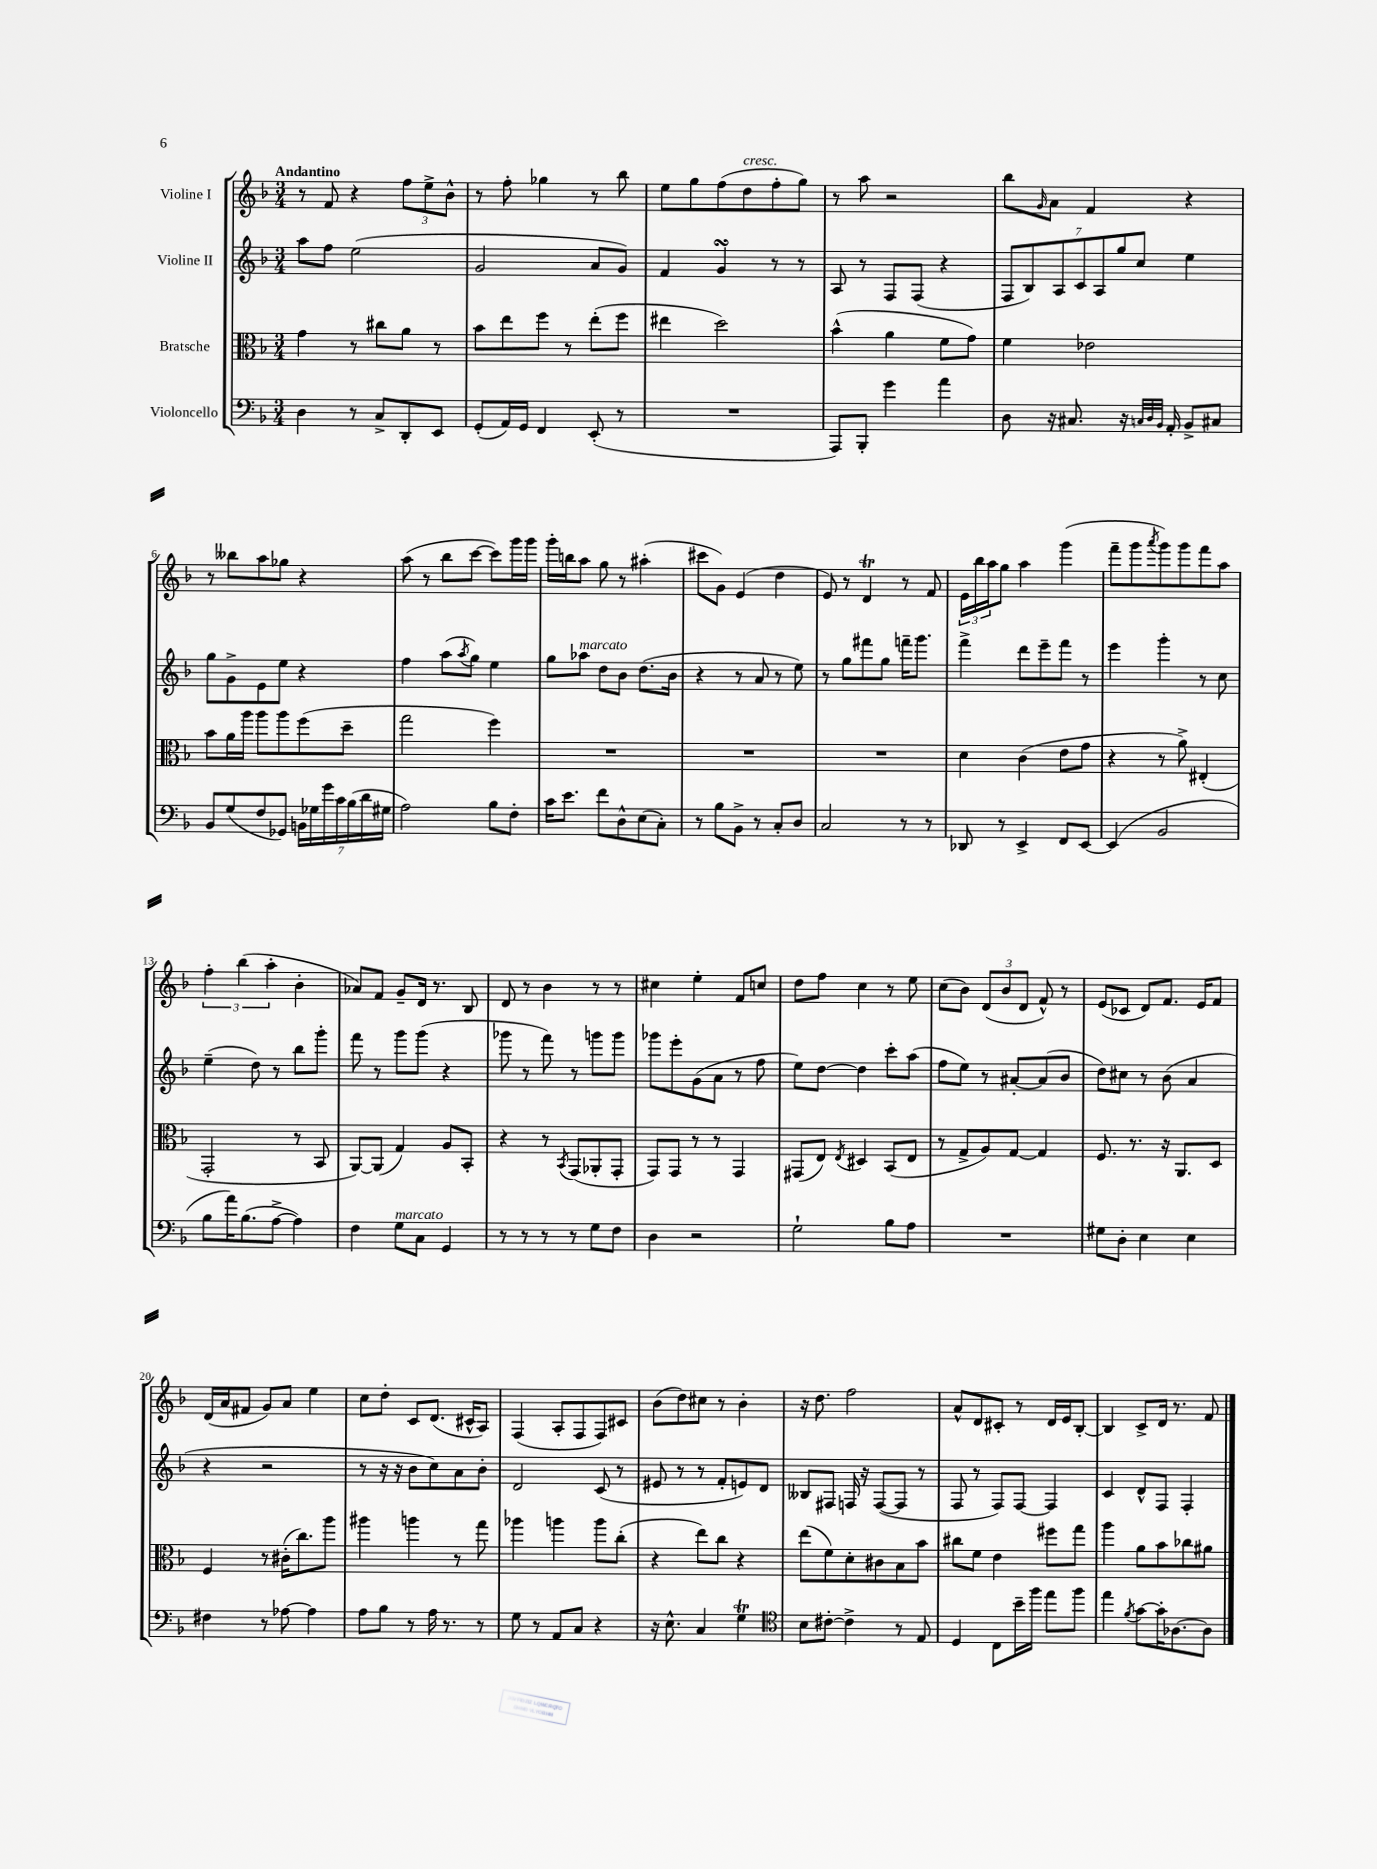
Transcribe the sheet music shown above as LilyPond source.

<<
\new StaffGroup <<
\new Staff = "s0" \with { instrumentName = "Violine I" } {
    \clef treble \key f \major \numericTimeSignature \time 3/4 \tempo "Andantino"
    r8 f'8 r4 \tuplet 3/2 { f''8 e''8-> bes'8-^ } |
    r8 f''8-. ges''4 r8 bes''8 |
    e''8 g''8 f''8( d''8^\markup { \italic "cresc." } f''8-. g''8) |
    r8 a''8 r2 |
    bes''8 \grace { g'16 } a'8 f'4 r4 |
    r8 beses''8 a''8 ges''8 r4 |
    a''8( r8 bes''8 c'''8~ c'''8) g'''16 g'''16 |
    g'''16-. b''16 a''8 g''8 r8 ais''4-.( |
    cis'''8 g'8) e'4( d''4 |
    e'8) r8 d'4\trill r8 f'8 |
    \tuplet 3/2 { e'16 bes''16 a''16 } g''8 a''4 g'''4( |
    f'''8-- g'''8 \acciaccatura { a'''8 } g'''8) g'''8 f'''8 a''8 |
    \tuplet 3/2 { f''4-. bes''4( a''4-. } bes'4-. |
    aes'8) f'8 g'8-- d'16 r8. bes8 |
    d'8 r8 bes'4 r8 r8 |
    cis''4 e''4-. f'8 c''8 |
    d''8 f''8 c''4 r8 e''8 |
    c''8( bes'8) \tuplet 3/2 { d'8( bes'8 d'8 } f'8-^) r8 |
    e'8( ces'8 d'8) f'8. e'16 f'8 |
    d'16( a'16 fis'8 g'8) a'8 e''4 |
    c''8 d''8-. c'8 d'8.( cis'16-^ a8) |
    f4( a8-. f8 f8) cis'8 |
    bes'8( d''8) cis''8 r8 bes'4-. |
    r16 d''8. f''2 |
    a'8-^ d'8 cis'8-. r8 d'16 e'16 bes8~-. |
    bes4 c'8-> d'16 r8. f'8 \bar "|." |
}
\new Staff = "s1" \with { instrumentName = "Violine II" } {
    \clef treble \key f \major \numericTimeSignature \time 3/4
    a''8 f''8 e''2( |
    g'2 a'8 g'8) |
    f'4 g'4\turn r8 r8 |
    a8 r8 f8 f8( r4 |
    \tuplet 7/4 { f8 bes8) a8 c'8 a8 g''8 c''8 } e''4 |
    g''8 g'8-> e'8 e''8 r4 |
    f''4 a''8( \acciaccatura { a''8 } g''8) e''4 |
    g''8 aes''8^\markup { \italic "marcato" } d''8 bes'8 d''8.( bes'16 |
    r4 r8 a'8 r8 e''8) |
    r8 g''8 fis'''8 g''8 f'''16-- g'''8. |
    f'''4-> d'''8 e'''8-- f'''8 r8 |
    e'''4 g'''4-. r8 c''8 |
    e''4--( d''8) r8 bes''8 g'''8-. |
    f'''8 r8 g'''8 g'''8( r4 |
    ges'''8 r8 f'''8) r8 g'''8 g'''8 |
    ges'''8 e'''8-. g'8( a'8 r8 f''8 |
    e''8) d''8~ d''4 c'''8-. a''8( |
    f''8 e''8) r8 ais'8~-. ais'8( bes'8 |
    d''8) cis''8 r8 bes'8( a'4 |
    r4 r2 |
    r8 r16 r16 bes'8 c''8) a'8 bes'8-. |
    d'2 c'8( r8 |
    eis'8 r8 r8 f'8-. e'8) d'8 |
    beses8 fis8 f16 r16 f8~( f8 r8 |
    f8 r8 f8) f8~ f4 |
    c'4 d'8-^ f8 f4-. \bar "|." |
}
\new Staff = "s2" \with { instrumentName = "Bratsche" } {
    \clef alto \key f \major \numericTimeSignature \time 3/4
    g'4 r8 cis''8 a'8 r8 |
    bes'8 e''8 f''8 r8 e''8-.( f''8 |
    eis''4 d''2) |
    bes'4-^( a'4 f'8 g'8) |
    f'4 ees'2 |
    bes'8 a'16 a''16 a''8 a''8 f''8( d''8-- |
    g''2 f''4) |
    R2. |
    R2. |
    R2. |
    d'4 c'4( e'8 g'8 |
    r4 r8 a'8->) eis4-.( |
    g,2-. r8 bes,8 |
    a,8~) a,8( g4) a8 bes,8-. |
    r4 r8 \acciaccatura { bes,8 } g,8( aes,8-. g,8-. |
    g,8) g,8 r8 r8 g,4 |
    gis,8( e8) \acciaccatura { e8 } dis4 bes,8( e8 |
    r8 g8-> a8) g8~ g4 |
    f8. r8. r16 a,8. d8 |
    f4 r8 cis'16-.( c''8.) a''8 |
    ais''4 a''4 r8 g''8 |
    aes''4 a''4 a''8 c''8-.( |
    r4 e''8) c''8 r4 |
    e''8( f'8) d'8-. cis'8 bes8 bes'8 |
    cis''8 f'8 e'4 fis''8 g''8 |
    a''4 a'8 bes'8 ces''8 ais'8 \bar "|." |
}
\new Staff = "s3" \with { instrumentName = "Violoncello" } {
    \clef bass \key f \major \numericTimeSignature \time 3/4
    d4 r8 c8-> d,8-. e,8 |
    g,8-.( a,16) g,16 f,4 e,8-.( r8 |
    R2. |
    a,,8) bes,,8-. g'4 a'4 |
    d8 r16 cis8. r16 \grace { c32 d32 bes,32 } a,16-. bes,8-> cis8 |
    bes,8 g8( f8 ges,8) \tuplet 7/4 { b,16 ges16 g'16 c'16 bes16( d'16 gis16 } |
    a2) bes8 f8-. |
    c'16 e'8. f'8 d8-^ e8( c8-.) |
    r8 bes8 bes,8-> r8 c8-. d8 |
    c2 r8 r8 |
    des,8 r8 e,4-> f,8 e,8~ |
    e,4( bes,2 |
    bes8 a'16) bes8.( a8~-> a4) |
    f4 g8^\markup { \italic "marcato" } c8 g,4 |
    r8 r8 r8 r8 g8 f8 |
    d4 r2 |
    g2-! bes8 a8 |
    R2. |
    gis8 d8-. e4 e4 |
    fis4 r8 aes8~ aes4 |
    a8 bes8 r8 a16 r8. r8 |
    g8 r8 a,8 c8 r4 |
    r16 e8.-^ c4 g4\trill |
    \clef tenor bes8 cis'8~-. cis'4-> r8 e8 |
    d4 c8 bes'16-- f''16 e''8 f''8 |
    e''4 \acciaccatura { f'8 } g'8~ g'16-. aes8.~ aes8 \bar "|." |
}
>>
>>
